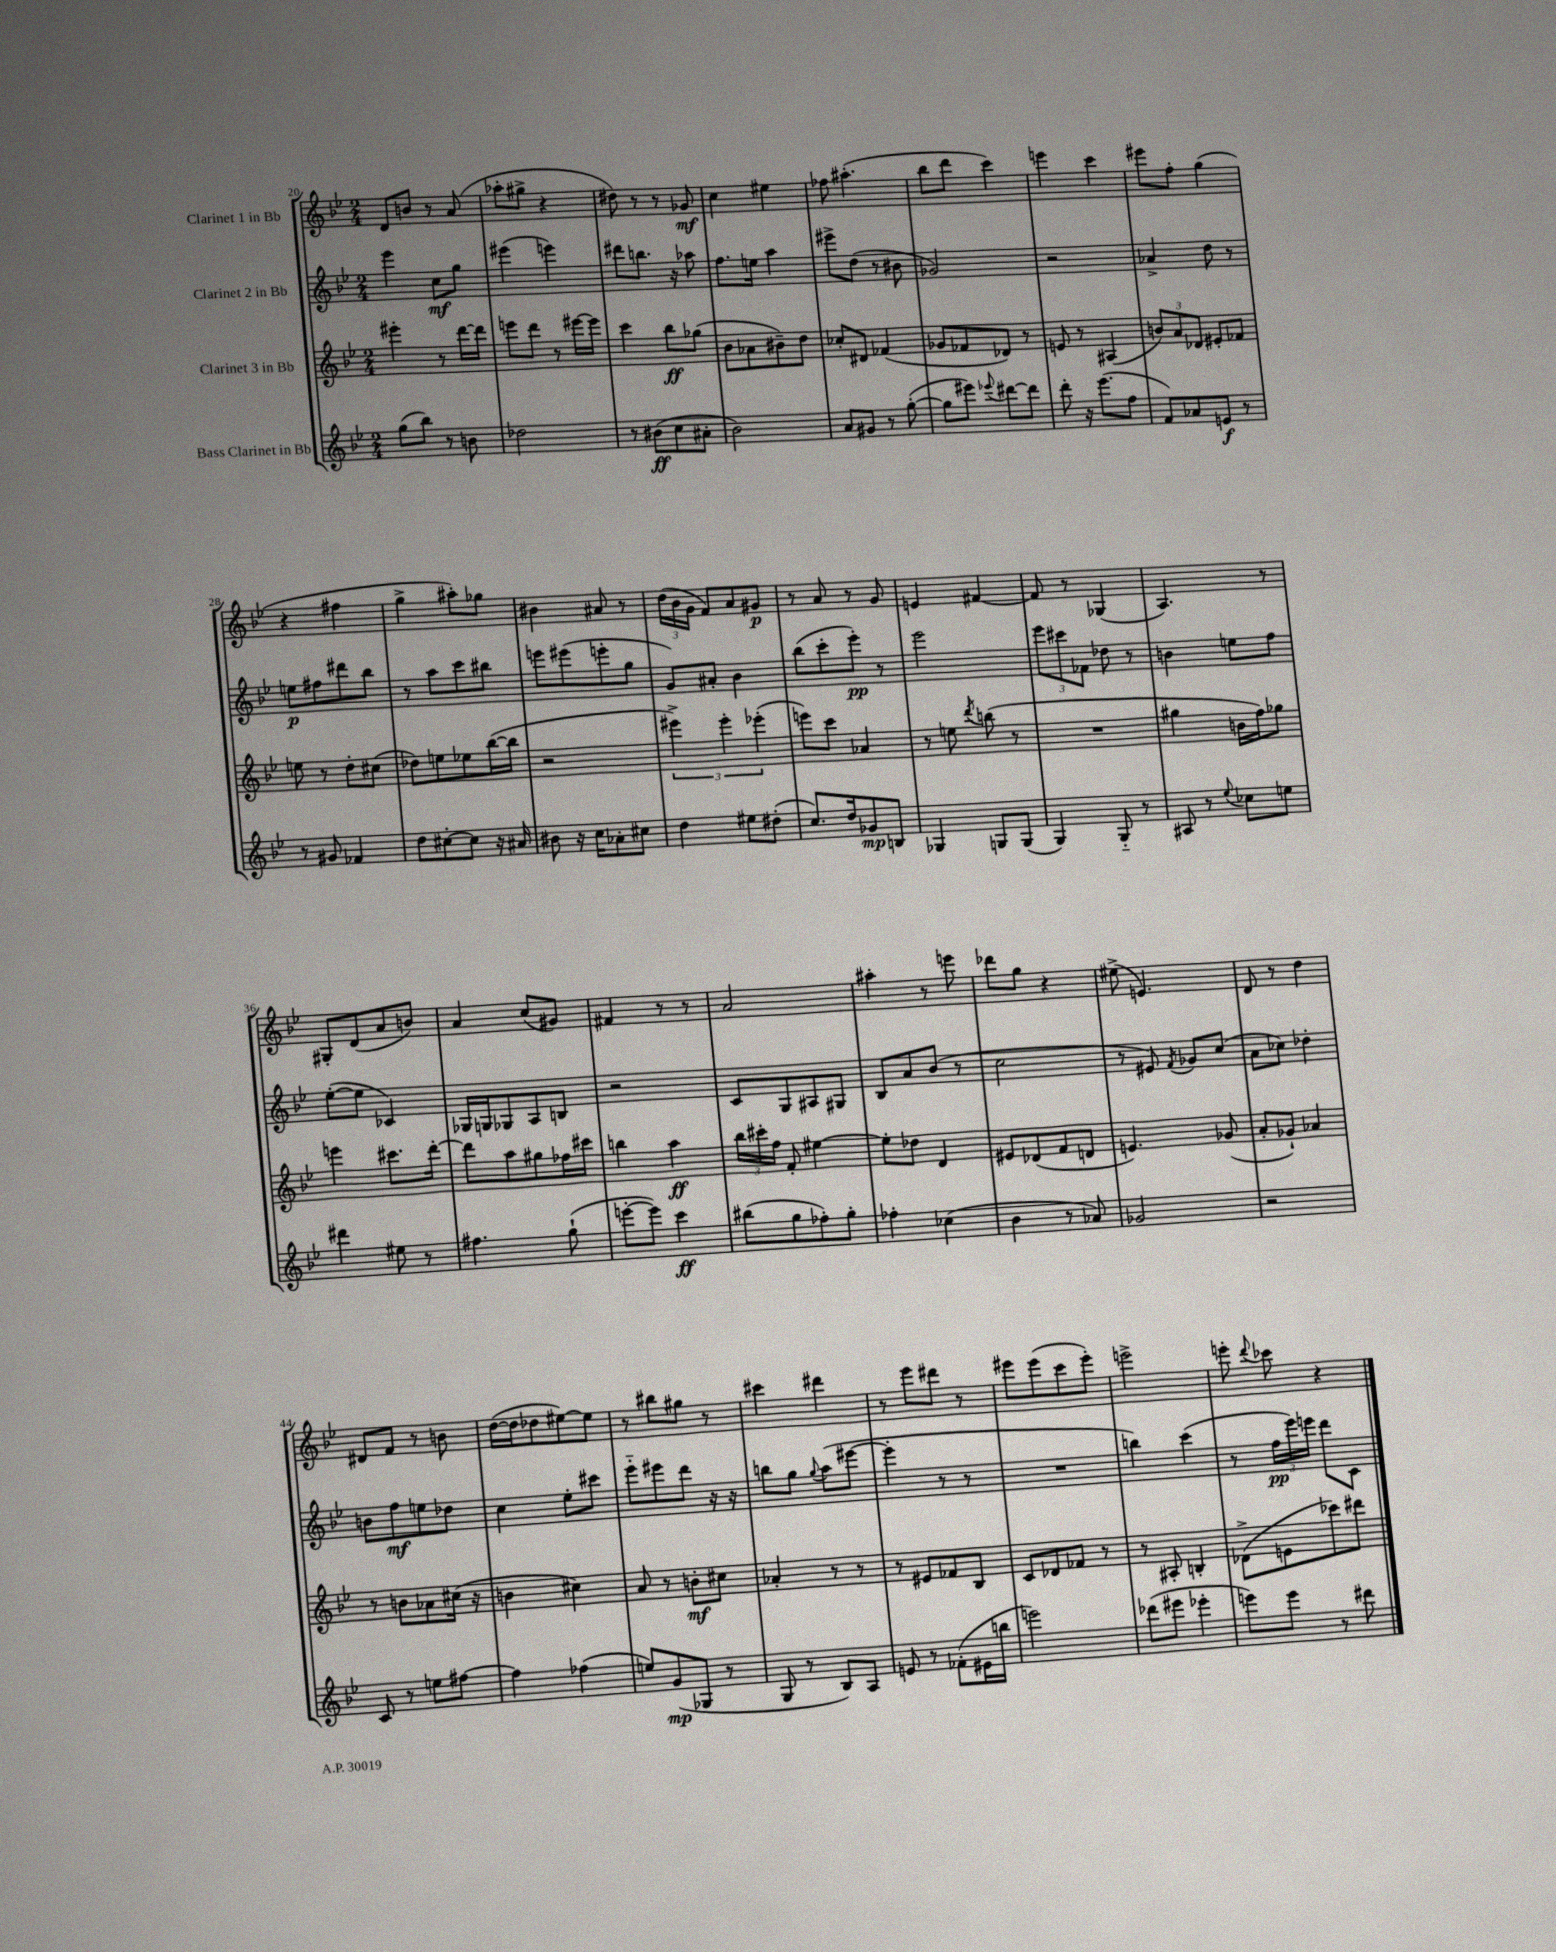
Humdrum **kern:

**kern	**kern	**kern	**kern
*staff4	*staff3	*staff2	*staff1
*clefG2	*clefG2	*clefG2	*clefG2
*k[b-e-]	*k[b-e-]	*k[b-e-]	*k[b-e-]
*M2/4	*M2/4	*M2/4	*M2/4
(8gg	4eee#'	4eee-	8d
8bb-)	.	.	8b
8r	8r	8cc	8r
8b	[16ddd	8gg	(8a
.	16ddd]	.	.
=	=	=	=
2dd-	8eee	(4eee#	8aa-'
.	8ddd	.	8gg#^
.	8r	4eee)	4r
.	[16eee#	.	.
.	16eee#]	.	.
=	=	=	=
8r	4ccc	8ddd#	8dd#)
(8b#	.	8.bb	8r
8cc	8bb-	.	8r
.	.	16r	.
8a#'	(8gg-	8aa-	8g-
=	=	=	=
2b-)	8b-	8.ff	4cc
.	8a-	.	.
.	.	16ee	.
.	8b#~)	4aa	4ee#
.	8dd	.	.
=	=	=	=
8a	8cc-'	8eee#^	8ff-
8g#	8d#	(8dd	(4.aa#'
8r	(4f-	8r	.
([8gg'	.	8b#	.
=	=	=	=
8gg]	8g-	2g-)	8bb-
8eee#)	8f-	.	8ddd
8qqeee-	.	.	.
[8ddd#	8d-)	.	4ccc)
8ddd#]	8r	.	.
=	=	=	=
8ddd'	8e	2r	4eee
16r	8r	.	.
(8.eee-	.	.	.
.	(4A#	.	4ccc
8ff	.	.	.
=	=	=	=
8f)	12b)	4a-^	8eee#
.	12a	.	.
8a-	.	.	8ff'
.	12d-	.	.
8e	8e#'	8dd	(4gg
8r	8f-	8r	.
=	=	=	=
8r	8ee	8ee	4r
8g#	8r	8ff#	.
4f-	8dd'	8ddd#	4ff#
.	(8cc#	8bb-	.
=	=	=	=
8dd	8dd-)	8r	4gg^
[8cc#'	8ee	8aa	.
8cc#]	8ee-	8ccc	8aa#')
16r	([16bb-	8bb#	8gg-
16a#	16bb-]	.	.
=	=	=	=
8b#	2r	8eee	4b#
16r	.	(8eee#	.
16cc	.	.	.
8a-'	.	8eee'	8a#
8cc#	.	8gg	8r
=	=	=	=
4dd	6eee#^)	8g)	(24dd
.	.	.	24b-
.	.	.	24g
.	.	8a#'	8f)
.	6eee#'	.	.
8ee#	.	4b-	8a
.	(6eee-'	.	.
(8dd#'	.	.	8g#
=	=	=	=
8.cc)	8eee)	(8bb-	8r
.	8ccc	8ccc'	8a
16dd	.	.	.
8g-	4a-	8eee-')	8r
8B	.	8r	8g
=	=	=	=
4G-	8r	2eee-	4e
.	8ee	.	.
.	8qddd	.	.
8G	(8bb	.	[4f#
(8G	8r	.	.
=	=	=	=
4G)	2r	12eee-	8f#]
.	.	12ccc#	.
.	.	.	8r
.	.	12f-	.
8G'~	.	8dd-	(4G-
8r	.	8r	.
=	=	=	=
8A#	4gg#	4b	4.A)
8r	.	.	.
8qqee-	.	.	.
8cc-	16b	8ee	.
.	16ff)	.	.
8ee	8gg-	8ff	8r
=	=	=	=
4ddd#	4eee	([8ee-'	8G#'
.	.	8ee-]	(8d
8ee#	8.ccc#	4c-)	8a
8r	.	.	8b)
.	[16ddd'	.	.
=	=	=	=
4.ff#	8ddd]	16G-	4a
.	.	16G	.
.	8aa	8G-	.
.	8gg#	8A	(8cc
(8gg`	16ff-	8B	8g#)
.	16ccc#	.	.
=	=	=	=
[8eee'	4bb	2r	4f#
8eee])	.	.	.
4ccc	4aa	.	8r
.	.	.	8r
=	=	=	=
(8bb#	24bb-	8c	2a
.	24ccc#'	.	.
.	24ff	.	.
8gg	8f'	8G	.
8ff-')	[4ee#	8A#	.
8gg'	.	8G#	.
=	=	=	=
4ff-'	8ee#']	8B-	4aa#'
.	8dd-	8a	.
(4cc-	4d	(8b-	8r
.	.	8r	8eee
=	=	=	=
4b-	8e#	2cc	8ddd-
.	(8d-	.	8gg
8r	8f	.	4r
8a-)	8d	.	.
=	=	=	=
2g-	4.e)	8r	(8ee#^
.	.	8e#)	4.e)
.	.	8qf	.
.	.	8g-	.
.	(8g-	(8cc	.
=	=	=	=
2r	8a'	8a	8d
.	8g-`)	8cc-)	8r
.	4a-	4dd-'	4dd
=	=	=	=
8c	8r	8b	8d#
8r	8b	8ff	8f
8ee	8a-	8ee	8r
[8ff#	(16cc#	8dd-	8b
.	16r	.	.
=	=	=	=
4ff#]	4b	4cc	([16dd
.	.	.	16dd]
.	.	.	8dd-
(4ff-	4cc#)	8ee-'	[8ee#)
.	.	8ccc#	8ee#]
=	=	=	=
8ee)	8a	8eee-'~	8r
(8g	8r	8eee#	8bb#
8G-	8b'	8ddd	8gg#
8r	8cc#	16r	8r
.	.	16r	.
=	=	=	=
8G	4a-'	8bb	4ccc#
8r	.	8gg	.
.	.	8qqgg	.
8B-)	8r	(8aa	4ddd#
8A	8r	[8eee#	.
=	=	=	=
8e	8r	4eee#']	8r
8r	8e#	.	8eee-
(8f-'	8f-	8r	8ddd#
16e#	8B-	8r	8r
16bb	.	.	.
=	=	=	=
2eee)	8c	2r	8eee#
.	8d-	.	(8eee#
.	8f-	.	8ccc
.	8r	.	8eee#')
=	=	=	=
(8ddd-	8r	4bb)	2eee^
8eee#	8A#'	.	.
4eee-'	4B'	(4ccc	.
=	=	=	=
8eee)	(8d-^	8r	8eee'
.	.	.	8qqddd
8eee	8e	24ff	8ccc-
.	.	24eee-)	.
.	.	24eee	.
8r	8ccc-)	8ddd	4r
8ddd#	8ddd#	8c	.
==	==	==	==
*-	*-	*-	*-
